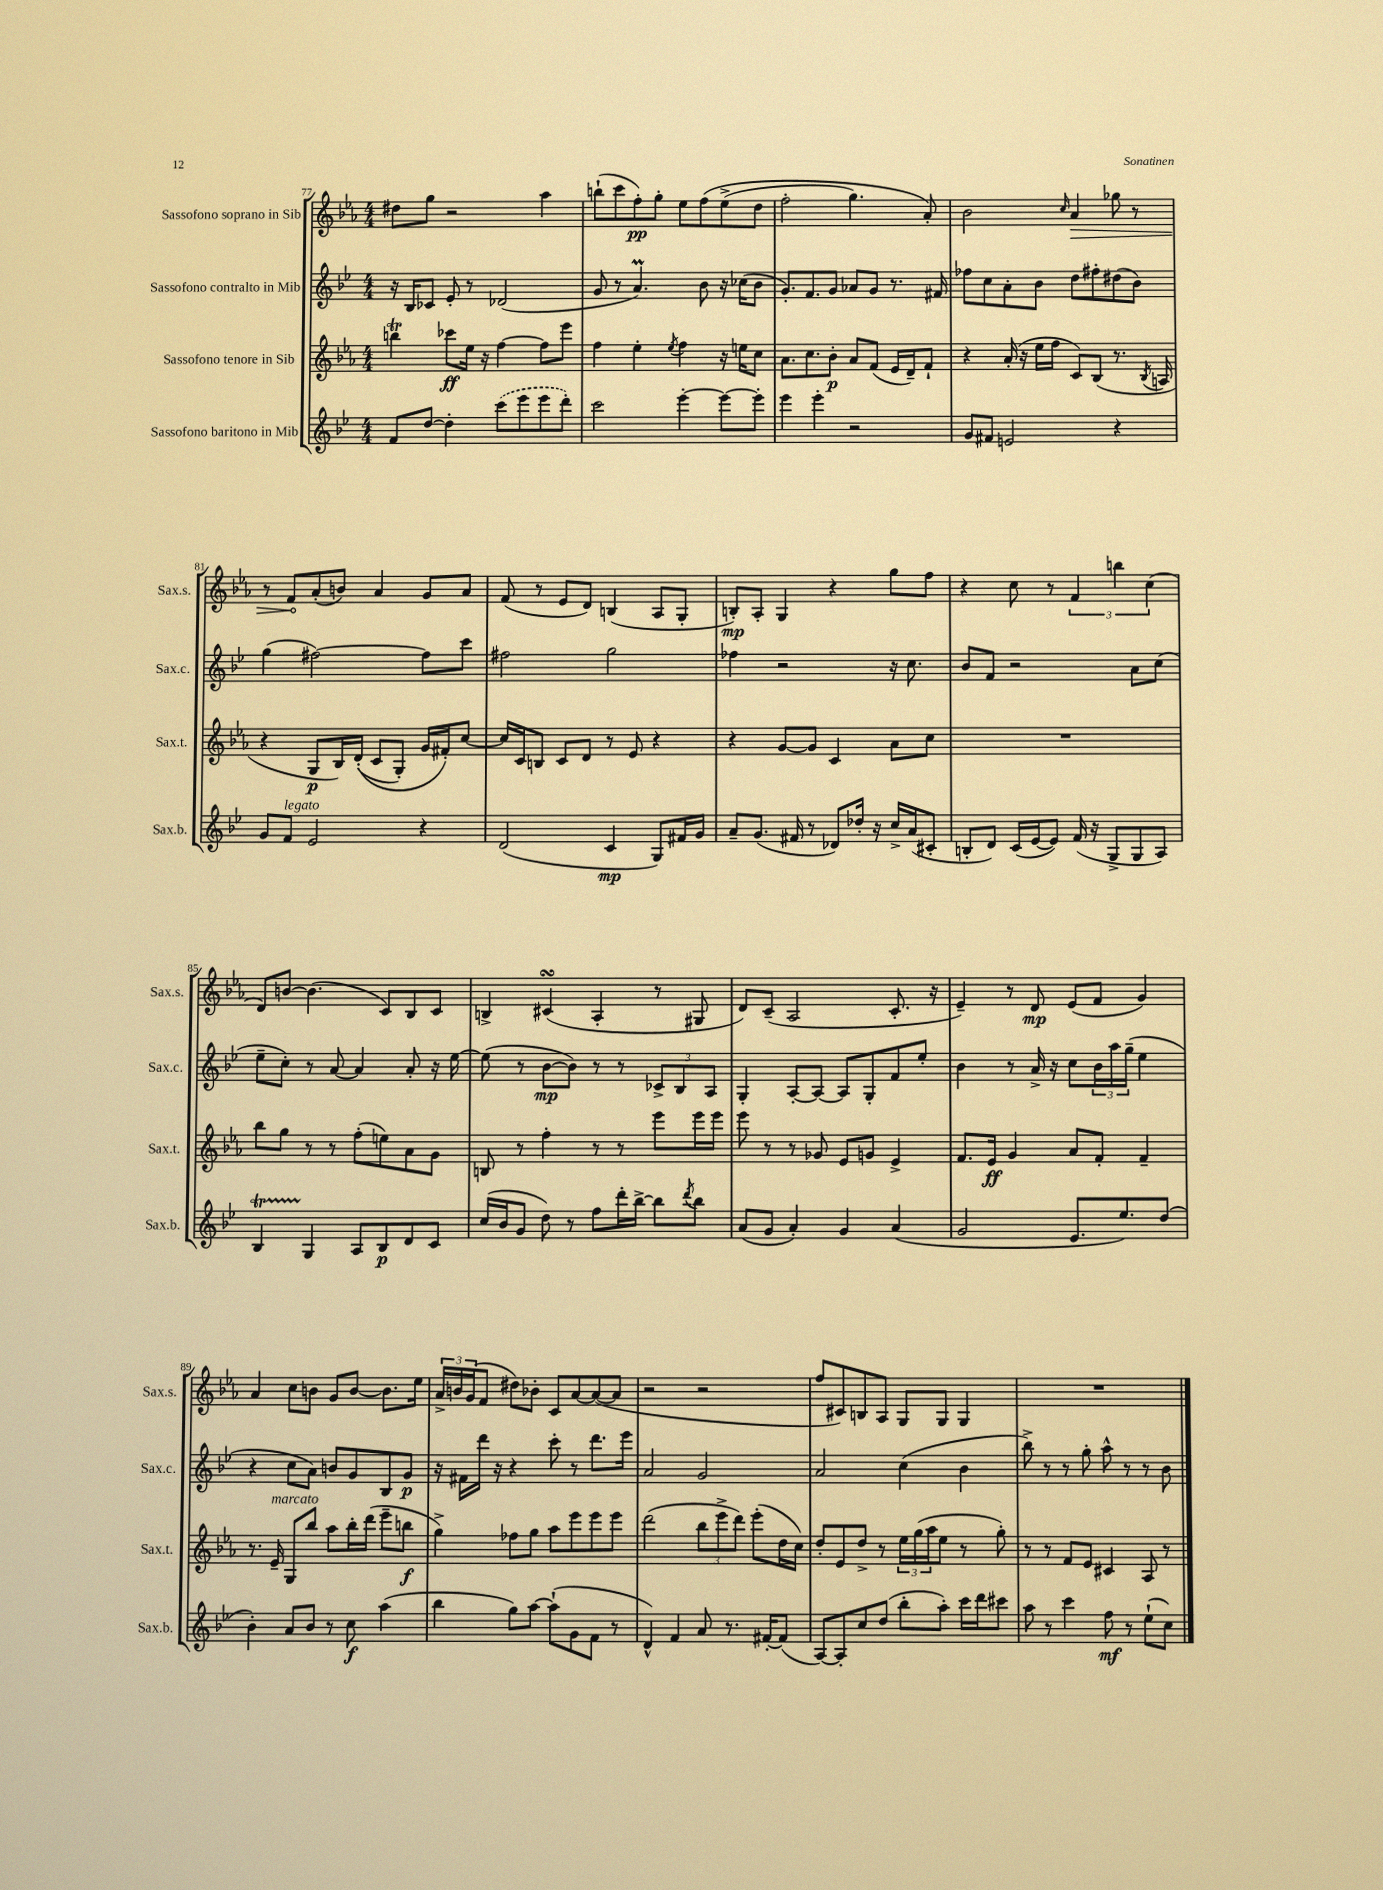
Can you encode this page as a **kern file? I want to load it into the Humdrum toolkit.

**kern	**dynam	**kern	**dynam	**kern	**dynam	**kern	**dynam
*part4	*part4	*part3	*part3	*part2	*part2	*part1	*part1
*staff4	*staff4	*staff3	*staff3	*staff2	*staff2	*staff1	*staff1
*I"Sassofono baritono in Mib	*	*I"Sassofono tenore in Sib	*	*I"Sassofono contralto in Mib	*	*I"Sassofono soprano in Sib	*
*I'Sax.b.	*	*I'Sax.t.	*	*I'Sax.c.	*	*I'Sax.s.	*
*clefG2	*	*clefG2	*	*clefG2	*	*clefG2	*
*k[b-e-]	*	*k[b-e-a-]	*	*k[b-e-]	*	*k[b-e-a-]	*
*M4/4	*	*M4/4	*	*M4/4	*	*M4/4	*
=77	=77	=77	=77	=77	=77	=77	=77
8f/L	.	4bbnt\	.	16r	.	8dd#X\L	.
.	.	.	.	16B-/KL	.	.	.
[8dd/J	.	.	.	8c-X/J	.	8gg\J	.
4dd'\]	.	8ccc-X\L	ff	8e-'/	.	2r	.
.	.	16ee-\Jk	.	8r	.	.	.
.	.	16r	.	.	.	.	.
(8ccc\L	.	[4ff\	.	(2d-X/	.	.	.
8eee-\	.	.	.	.	.	.	.
8eee-\	.	8ff\L]	.	.	.	4aa-\	.
8ddd'\J)	.	8eee-\J	.	.	.	.	.
=78	=78	=78	=78	=78	=78	=78	=78
2ccc\	.	4ff\	.	8g/	.	(8bbn`\L	.
.	.	.	.	8r	.	8ccc\	.
.	.	4ee-'\	.	4.am/)	.	8ff'\)	pp
.	.	.	.	.	.	8gg'\J	.
.	.	8qee-/	.	.	.	.	.
[4eee-'\	.	4ff\	.	.	.	8ee-\L	.
.	.	.	.	8b-\	.	(8ff\	.
8eee-\L_	.	16r	.	16r	.	(8ee-^\	.
.	.	16een\KL	.	(16cc-X\KL	.	.	.
8eee-'\J]	.	8cc\J	.	8b-\J	.	8dd\J	.
=79	=79	=79	=79	=79	=79	=79	=79
4eee-\	.	8.a-\L	.	8.g'/L)	.	2ff'\	.
.	.	8.cc\	.	8.f/	.	.	.
4eee-'\	.	.	.	.	.	.	.
.	.	8b-'\J	p	8g/J	.	.	.
2r	.	8a-/L	.	8a-X/L	.	4.gg\)	.
.	.	(8f/J	.	8g/J	.	.	.
.	.	16e-/LL	.	8.r	.	.	.
.	.	16d~/J)	.	.	.	.	.
.	.	8f`/J	.	.	.	8a-'/)	.
.	.	.	.	16f#X/	.	.	.
=80	=80	=80	=80	=80	=80	=80	=80
8g/L	.	4r	.	8ff-X\L	.	2b-\	.
8f#X/J	.	.	.	8cc\	.	.	.
2en/	.	(16a-'/	.	8a'\	.	.	.
.	.	16r	.	.	.	.	.
.	.	16ee-\LL	.	8b-\J	.	.	.
.	.	16ff\JJ	.	.	.	.	.
.	.	.	.	.	.	16qqcc/	.
!	!	!	!	!	!	!	!LO:HP:b
.	.	8c/L)	.	8dd\L	.	4a-/	>
.	.	(8B-/J	.	8ff#X'\	.	.	.
4r	.	8.r	.	(8dd#X\	.	8gg-X\	.
.	.	.	.	8b-\J)	.	8r	.
.	.	8qB-/	.	.	.	.	.
.	.	16An/	.	.	.	.	.
!!LO:LB:g=z
=81	=81	=81	=81	=81	=81	=81	=81
8g/L	.	4r	.	(4gg\	.	8r	.
!LO:TX:a:i:t=legato	!	!	!	!	!	!	!
8f/J	.	.	.	.	.	8f/L	.
2e-/	.	8G/L	p	[2ff#X\)	.	(8a-'/	]
.	.	16B-/L)	.	.	.	8bn/J)	.
.	.	((16d'/JJ	.	.	.	.	.
.	.	8c/L	.	.	.	4a-/	.
.	.	8G'/J)	.	.	.	.	.
4r	.	16g/LL	.	8ff#\L]	.	8g/L	.
.	.	16f#X'/J)	.	.	.	.	.
.	.	[8cc/J	.	8ccc\J	.	8a-/J	.
=82	=82	=82	=82	=82	=82	=82	=82
(2d/	.	16cc/LL]	.	2ff#X\	.	(8f/	.
.	.	16c/J	.	.	.	.	.
.	.	8Bn/J	.	.	.	8r	.
.	.	8c/L	.	.	.	8e-/L	.
.	.	8d/J	.	.	.	8d/J)	.
4c/	mp	8r	.	2gg\	.	(4Bn/	.
.	.	8e-/	.	.	.	.	.
8G/L)	.	4r	.	.	.	8A-/L	.
16f#X/L	.	.	.	.	.	8G'/J	.
16g/JJ	.	.	.	.	.	.	.
=83	=83	=83	=83	=83	=83	=83	=83
8a~/L	.	4r	.	4ff-X\	.	8Bn'/L)	mp
(8.g/J	.	.	.	.	.	8A-'/J	.
.	.	[8g/L	.	2r	.	4G/	.
16f#X/	.	.	.	.	.	.	.
8r	.	8g/J]	.	.	.	.	.
8d-X/L)	.	4c/	.	.	.	4r	.
16dd-X'/Jk	.	.	.	.	.	.	.
16r	.	.	.	.	.	.	.
16cc^/LL	.	8a-\L	.	16r	.	8gg\L	.
(16a/J	.	.	.	8.cc\	.	.	.
8c#X'/J	.	8cc\J	.	.	.	8ff\J	.
=84	=84	=84	=84	=84	=84	=84	=84
8Bn'/L	.	1r	.	8b-/L	.	4r	.
8d/J)	.	.	.	8f/J	.	.	.
(16c/LL	.	.	.	2r	.	8cc\	.
[16e-/J	.	.	.	.	.	.	.
8e-/J])	.	.	.	.	.	8r	.
(16f/	.	.	.	.	.	6f/	.
16r	.	.	.	.	.	.	.
8G^/L	.	.	.	.	.	.	.
.	.	.	.	.	.	6bbn\	.
8G/	.	.	.	8a\L	.	.	.
.	.	.	.	.	.	(6cc\	.
8A/J)	.	.	.	(8cc\J	.	.	.
!!LO:LB:g=z
=85	=85	=85	=85	=85	=85	=85	=85
4B-T/	.	8bb-\L	.	8ee-~\L	.	8d/L)	.
.	.	8gg\J	.	8cc'\J)	.	[8bn/J	.
4G/	.	8r	.	8r	.	(4.b\]	.
.	.	8r	.	[8a/	.	.	.
8A/L	.	(8ff'\L	.	4a/]	.	.	.
8B-/	p	8een\)	.	.	.	8c/L)	.
8d/	.	8a-\	.	8a'/	.	8B-/	.
8c/J	.	8g\J	.	16r	.	8c/J	.
.	.	.	.	[16ee-\	.	.	.
=86	=86	=86	=86	=86	=86	=86	=86
(16cc/LL	.	8Bn/	.	(8ee-\]	.	4Bn^/	.
16b-/J	.	.	.	.	.	.	.
8g/J	.	8r	.	8r	.	.	.
8dd\)	.	4ff'\	.	[8b-\L	mp	(4c#XsSsS/	.
8r	.	.	.	8b-\J])	.	.	.
8ff\L	.	8r	.	8r	.	4A-'/	.
16ddd'\L	.	8r	.	8r	.	.	.
[16bb-^\JJ	.	.	.	.	.	.	.
8bb-\L]	.	8eee-\L	.	12c-X^/L	.	8r	.
.	.	.	.	12B-/	.	.	.
8qddd/	.	.	.	.	.	.	.
8bb-\J	.	16eee-\L	.	.	.	8G#X/	.
.	.	.	.	12A/J	.	.	.
.	.	16eee-\JJ	.	.	.	.	.
=87	=87	=87	=87	=87	=87	=87	=87
(8a/L	.	8eee-\	.	4G'/	.	8d/L)	.
8g/J	.	8r	.	.	.	(8c~/J	.
4a'/)	.	8r	.	[8A'/L	.	2A-/	.
.	.	8g-X/	.	8A/J_	.	.	.
4g/	.	8e-/L	.	8A/L]	.	.	.
.	.	8gn/J	.	8G'/	.	.	.
(4a/	.	4e-^/	.	8f/	.	8.c'/	.
.	.	.	.	8ee-'/J	.	.	.
.	.	.	.	.	.	16r	.
=88	=88	=88	=88	=88	=88	=88	=88
2g/	.	8.f/L	.	4b-\	.	4e-~/)	.
.	.	16e-/Jk	ff	.	.	.	.
.	.	4g/	.	8r	.	8r	.
.	.	.	.	16a^/	.	8d/	mp
.	.	.	.	16r	.	.	.
8.e-/L	.	8a-/L	.	8cc\L	.	(8e-/L	.
.	.	8f'/J	.	24b-\L	.	8f/J	.
.	.	.	.	24aa\	.	.	.
8.ee-/)	.	.	.	.	.	.	.
.	.	.	.	(24gg~\JJ	.	.	.
.	.	4f~/	.	4ee-\	.	4g/)	.
(8dd/J	.	.	.	.	.	.	.
!!LO:LB:g=z
=89	=89	=89	=89	=89	=89	=89	=89
4b-'\)	.	8.r	.	4r	.	4a-/	.
!	!	!LO:TX:a:i:t=marcato	!	!	!	!	!
.	.	16e-~/	.	.	.	.	.
8a/L	.	8G/L	.	8cc\L	.	8cc\L	.
8b-/J	.	8bb-/J	.	8a\J)	.	8bn\J	.
8r	.	8aa-\L	.	8bn/L	.	8g/L	.
8cc\	f	16bb-'\L	.	8g/	.	[8b/J	.
.	.	(16ddd\JJ	.	.	.	.	.
(4aa\	.	8eee-~\L	.	8B-/	.	8.b\L]	.
.	.	8bbn\J	f	8g/J	p	.	.
.	.	.	.	.	.	16ee-\Jk	.
=90	=90	=90	=90	=90	=90	=90	=90
4bb-\	.	4gg^\)	.	16r	.	24a-^/LL	.
.	.	.	.	.	.	24bn/	.
.	.	.	.	16f#X\LL	.	.	.
.	.	.	.	.	.	(24g/J	.
.	.	.	.	16ddd\JJ	.	8f/J	.
.	.	.	.	16r	.	.	.
8gg\L)	.	8ff-X\L	.	4r	.	8dd#X\L)	.
[8aa\J	.	8gg\J	.	.	.	8b-X'\J	.
(8aa`\L]	.	8aa-\L	.	8ccc'\	.	8c/L	.
8g\	.	8eee-\	.	8r	.	[8a-/	.
8f\J	.	8eee-\	.	8.ddd\L	.	(8a-/_	.
8r	.	8eee-\J	.	.	.	8a-/J]	.
.	.	.	.	16eee-\Jk	.	.	.
=91	=91	=91	=91	=91	=91	=91	=91
4d^^/)	.	(2ddd\	.	2a/	.	2r	.
4f/	.	.	.	.	.	.	.
8a/	.	12bb-\L	.	2g/	.	2r	.
.	.	12eee-^\	.	.	.	.	.
8.r	.	.	.	.	.	.	.
.	.	12ddd\J)	.	.	.	.	.
.	.	(8eee-'\L	.	.	.	.	.
[16f#X'/KL	.	.	.	.	.	.	.
(8f#/J]	.	16dd\L	.	.	.	.	.
.	.	16cc\JJ)	.	.	.	.	.
=92	=92	=92	=92	=92	=92	=92	=92
[8A/L)	.	8dd'/L	.	2a/	.	8ff/L	.
8A'/]	.	8e-/	.	.	.	8c#X/)	.
8cc/	.	8dd^/J	.	.	.	8Bn/	.
(8dd/J	.	8r	.	.	.	8A-/J	.
8bb-'\L	.	24ee-\LL	.	(4cc\	.	8G/L	.
.	.	(24gg\	.	.	.	.	.
.	.	24aa-\J	.	.	.	.	.
8aa'\J)	.	8ee-\J	.	.	.	8G/J	.
16ccc\LL	.	8r	.	4b-\	.	4G/	.
16ddd\J	.	.	.	.	.	.	.
8ccc#X\J	.	8gg'\)	.	.	.	.	.
=93	=93	=93	=93	=93	=93	=93	=93
8aa\	.	8r	.	8bb-^\)	.	1r	.
8r	.	8r	.	8r	.	.	.
4ccc\	.	8f/L	.	8r	.	.	.
.	.	8e-/J	.	8gg'\	.	.	.
8ff\	mf	4c#X/	.	8aa^^\	.	.	.
8r	.	.	.	8r	.	.	.
(8ee-`\L	.	8A-/	.	8r	.	.	.
8cc\J)	.	8r	.	8b-\	.	.	.
==	==	==	==	==	==	==	==
*-	*-	*-	*-	*-	*-	*-	*-
